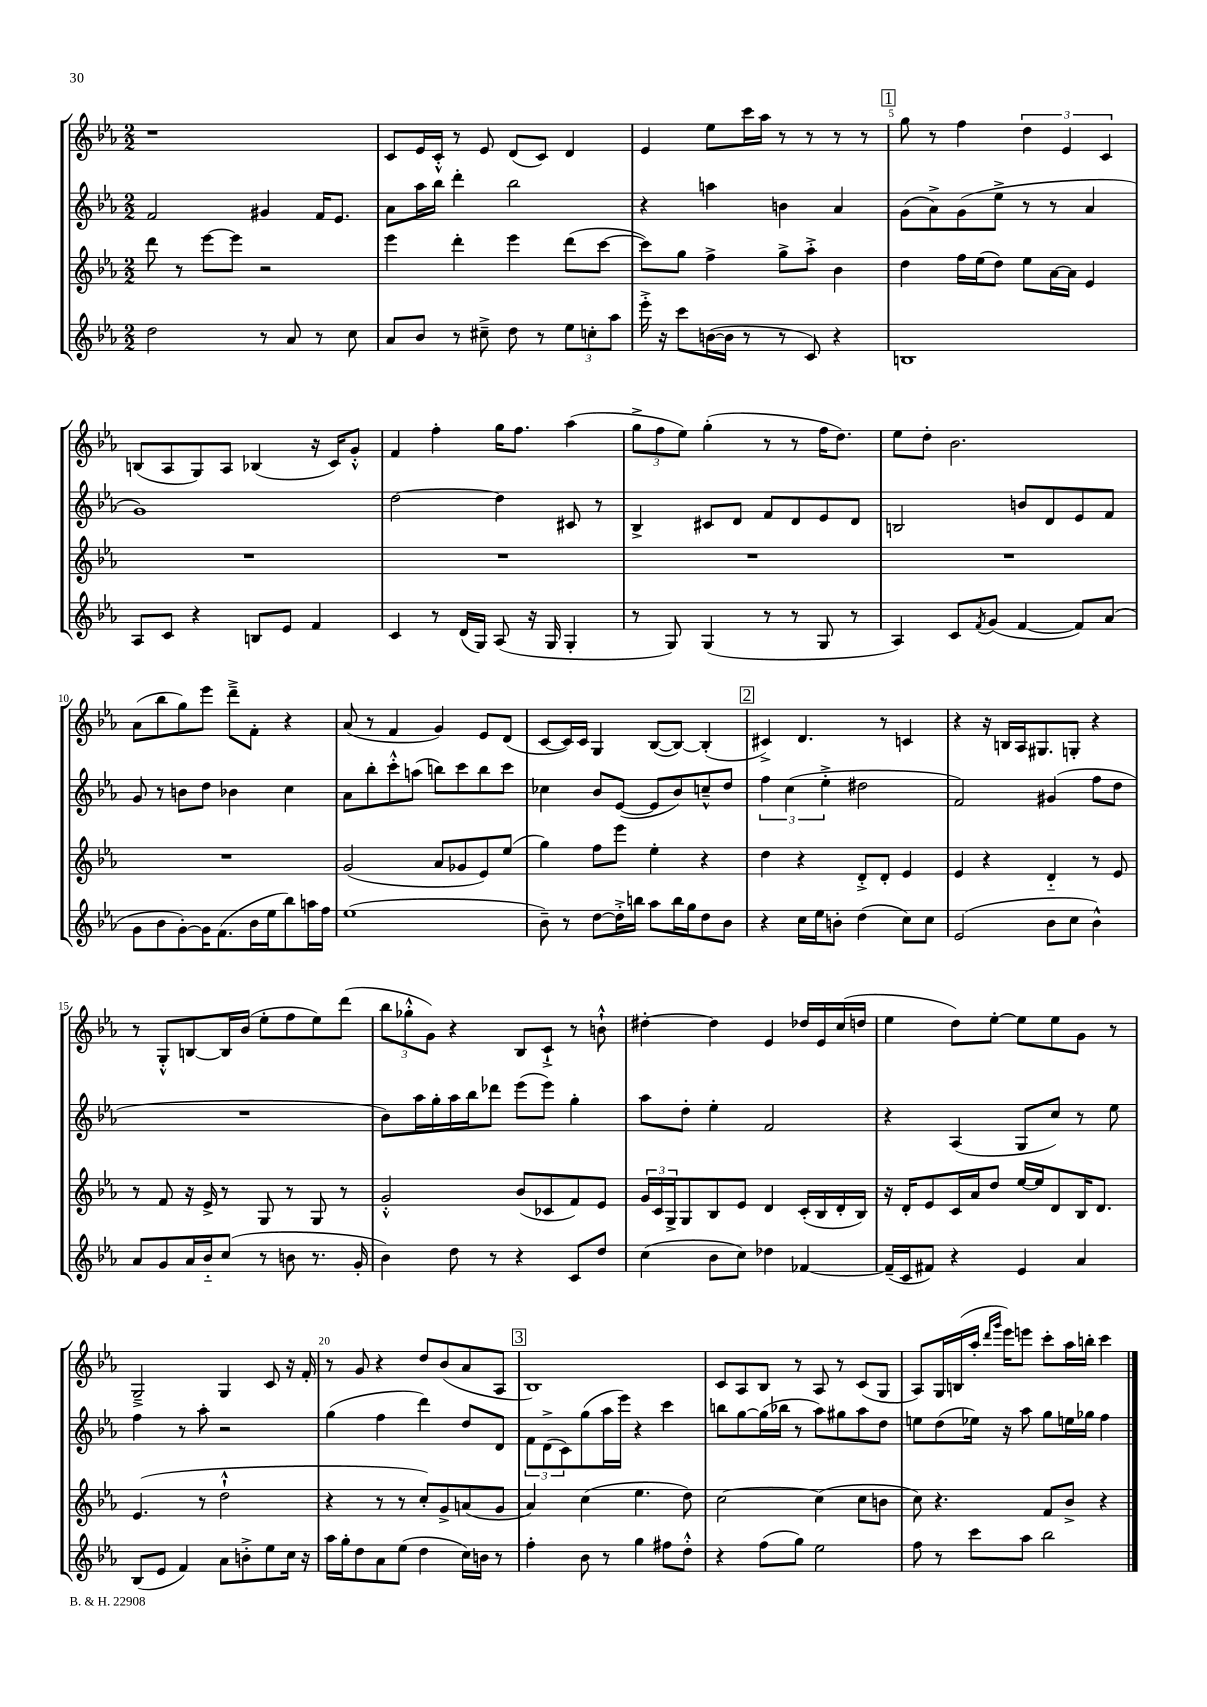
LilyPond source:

<<
\new StaffGroup <<
\new Staff = "s0" {
    \clef treble \key ees \major \numericTimeSignature \time 2/2
    r1 |
    c'8 ees'16 c'16-.-^ r8 ees'8 d'8( c'8) d'4 |
    ees'4 ees''8 c'''16 aes''16 r8 r8 r8 r8 |
    \mark \markup { \box "1" } g''8 r8 f''4 \tuplet 3/2 { d''4 ees'4 c'4 } |
    b8( aes8 g8) aes8 bes4( r16 c'16) g'8-.-^ |
    f'4 f''4-. g''16 f''8. aes''4( |
    \tuplet 3/2 { g''8-> f''8 ees''8) } g''4-.( r8 r8 f''16 d''8.) |
    ees''8 d''8-. bes'2. |
    aes'8( bes''8 g''8) ees'''8 d'''8---> f'8-. r4 |
    aes'8( r8 f'4 g'4) ees'8 d'8( |
    c'8~ c'16) c'16 g4 bes8~( bes8~) bes4-.( |
    \mark \markup { \box "2" } cis'4->) d'4. r8 c'4 |
    r4 r16 b16 aes16 gis8. g8-. r4 |
    r8 g8-.-^ b8~ b16 bes'16( ees''8-. f''8 ees''8) d'''8( |
    \tuplet 3/2 { bes''8 ges''8-.-^ g'8) } r4 bes8 c'8-!-> r8 b'8-!-^ |
    dis''4~-. dis''4 ees'4 des''16 ees'16 c''16( d''16 |
    ees''4 d''8) ees''8~-. ees''8 ees''8 g'8 r8 |
    g2---> g4 c'8 r16 f'16-. |
    r8 g'8 r4 d''8 bes'8( aes'8 aes8 |
    \mark \markup { \box "3" } bes1) |
    c'8 aes8 bes8 r8 aes8 r8 c'8( g8 |
    aes8) g16 b16( aes''16-. \grace { d'''16 g'''16 } ees'''16) e'''8 c'''8-. aes''16 b''16-. c'''4 \bar "|." |
}
\new Staff = "s1" {
    \clef treble \key ees \major \numericTimeSignature \time 2/2
    f'2 gis'4 f'16 ees'8. |
    aes'8 aes''16 bes''16 d'''4-. bes''2 |
    r4 a''4 b'4 aes'4 |
    \mark \markup { \box "1" } g'8( aes'8->) g'8( ees''8-> r8 r8 aes'4 |
    g'1) |
    d''2~ d''4 cis'8 r8 |
    bes4-> cis'8 d'8 f'8 d'8 ees'8 d'8 |
    b2 b'8 d'8 ees'8 f'8 |
    g'8 r8 b'8 d''8 bes'4 c''4 |
    aes'8 bes''8-. c'''8-.-^ a''8( b''8) c'''8 b''8 c'''8 |
    ces''4 bes'8 ees'8~( ees'8 bes'8) c''8---^ d''8 |
    \mark \markup { \box "2" } \tuplet 3/2 { f''4 c''4( ees''4-.-> } dis''2 |
    f'2) gis'4( f''8 d''8 |
    R1 |
    bes'8) aes''16 g''16-. aes''16 bes''16 des'''8 ees'''8( ees'''8) g''4-. |
    aes''8 d''8-. ees''4-. f'2 |
    r4 aes4( g8 c''8) r8 ees''8 |
    f''4 r8 aes''8-. r2 |
    g''4( f''4 d'''4) d''8 d'8 |
    \mark \markup { \box "3" } \tuplet 3/2 { f'8 d'8->( c'8) } g''8( aes''16 ees'''16) r4 c'''4 |
    b''8 g''8~ g''16( bes''16 r8 aes''8) gis''8 aes''8 d''8 |
    e''8 d''8( ees''16) r16 aes''8 g''8 e''16 ges''16 f''4 \bar "|." |
}
\new Staff = "s2" {
    \clef treble \key ees \major \numericTimeSignature \time 2/2
    d'''8 r8 ees'''8~ ees'''8 r2 |
    ees'''4 d'''4-. ees'''4 d'''8( c'''8~ |
    c'''8) g''8 f''4-> g''8-> aes''8-.-> bes'4 |
    \mark \markup { \box "1" } d''4 f''16 ees''16( d''8) ees''8 aes'16~ aes'16 ees'4 |
    R1 |
    R1 |
    R1 |
    R1 |
    R1 |
    g'2( aes'8 ges'8 ees'8) ees''8( |
    g''4) f''8 ees'''8 ees''4-. r4 |
    \mark \markup { \box "2" } d''4 r4 d'8-.-> d'8-. ees'4 |
    ees'4 r4 d'4-_ r8 ees'8 |
    r8 f'8 r16 ees'16-> r8 g8 r8 g8 r8 |
    g'2-.-^ bes'8( ces'8 f'8) ees'8 |
    \tuplet 3/2 { g'16 c'16 g16-> } g8 bes8 ees'8 d'4 c'16-.( bes16 d'16-. bes16) |
    r16 d'16-. ees'8 c'16 aes'16 d''8 ees''16~ ees''16 d'8 bes16 d'8. |
    ees'4.( r8 d''2-!-^ |
    r4 r8 r8 c''8-.) g'8-> a'8( g'8 |
    \mark \markup { \box "3" } aes'4) c''4( ees''4. d''8) |
    c''2~ c''4( c''8 b'8 |
    c''8) r4. f'8 bes'8-> r4 \bar "|." |
}
\new Staff = "s3" {
    \clef treble \key ees \major \numericTimeSignature \time 2/2
    d''2 r8 aes'8 r8 c''8 |
    aes'8 bes'8 r8 cis''8---> d''8 r8 \tuplet 3/2 { ees''8 c''8-. aes''8 } |
    ees'''16-.-> r16 c'''8 b'16~( b'16 r8 r8 c'8) r4 |
    \mark \markup { \box "1" } b1 |
    aes8 c'8 r4 b8 ees'8 f'4 |
    c'4 r8 d'16( g16) aes8( r16 g16 g4-. |
    r8 g8) g4( r8 r8 g8 r8 |
    aes4) c'8 \acciaccatura { f'8 } g'8( f'4~ f'8) aes'8( |
    g'8 bes'8 g'8~-.) g'16 f'8.( bes'16 ees''16 bes''8) a''16 f''16 |
    ees''1( |
    bes'8--) r8 d''8~ d''16-.-> b''16 aes''8 b''16 g''16 d''8 bes'8 |
    \mark \markup { \box "2" } r4 c''16 ees''16 b'8-. d''4( c''8) c''8 |
    ees'2( bes'8 c''8 bes'4-^) |
    aes'8 g'8 aes'16 bes'16-_ c''8( r8 b'8 r8. g'16-. |
    bes'4) d''8 r8 r4 c'8 d''8 |
    c''4( bes'8 c''8) des''4 fes'4~ |
    fes'16--( c'16 fis'8) r4 ees'4 aes'4 |
    bes8( ees'8 f'4) aes'8 b'8-.-> ees''8 c''16 r16 |
    aes''16 g''16-. d''8 aes'8 ees''8( d''4 c''16) b'16 r8 |
    \mark \markup { \box "3" } f''4-. bes'8 r8 g''4 fis''8 d''8-.-^ |
    r4 f''8( g''8) ees''2 |
    f''8 r8 c'''8 aes''8 bes''2 \bar "|." |
}
>>
>>
\layout { \context { \Score currentBarNumber = #2 \override BarNumber.break-visibility = ##(#f #t #t) barNumberVisibility = #(every-nth-bar-number-visible 5) } }
